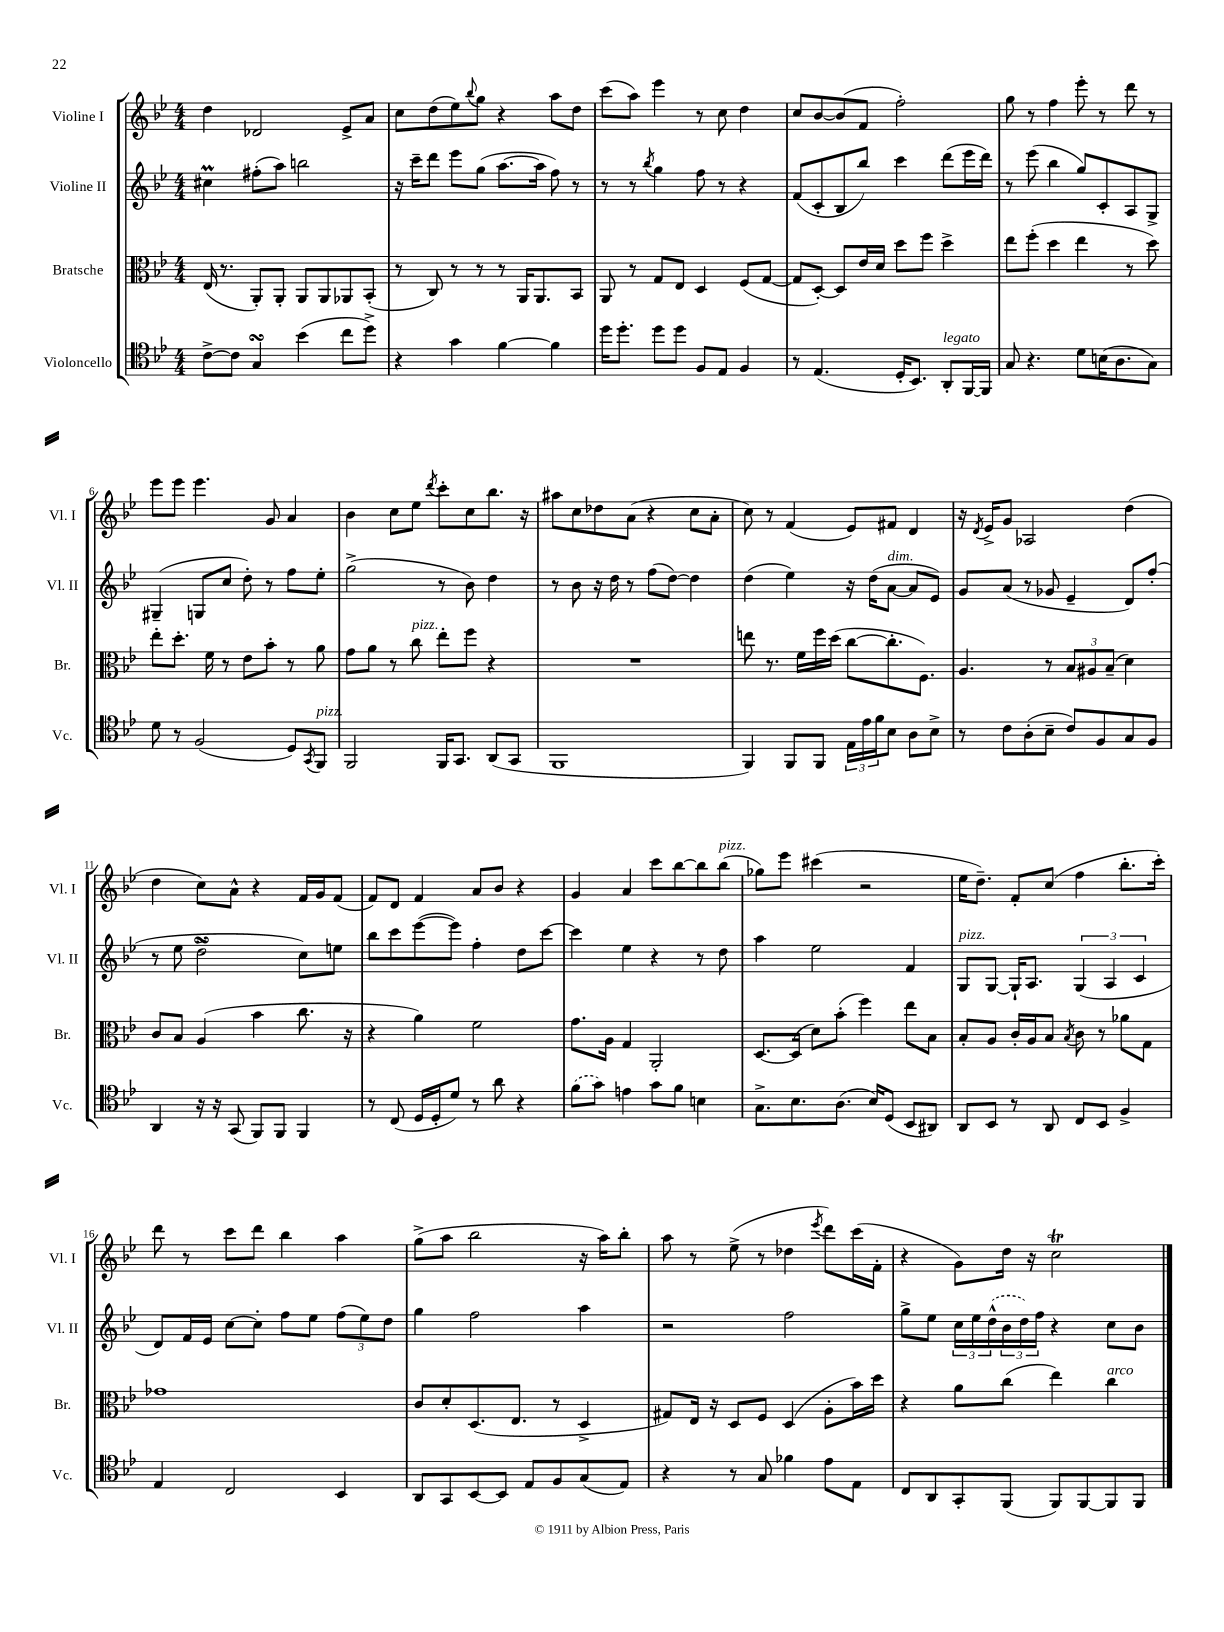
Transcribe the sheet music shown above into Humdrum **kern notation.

**kern	**kern	**kern	**kern
*part4	*part3	*part2	*part1
*staff4	*staff3	*staff2	*staff1
*I"Violoncello	*I"Bratsche	*I"Violine II	*I"Violine I
*I'Vc.	*I'Br.	*I'Vl. II	*I'Vl. I
*clefC4	*clefC3	*clefG2	*clefG2
*k[b-e-]	*k[b-e-]	*k[b-e-]	*k[b-e-]
*M4/4	*M4/4	*M4/4	*M4/4
=1	=1	=1	=1
[8c^\L	(16E-/	4cc#Xm\	4dd\
.	8.r	.	.
8c\J]	.	.	.
4GsSSS/	8AA'/L)	(8ff#X'\L	2d-X/
.	8AA'/J	8aa\J)	.
(4b-\	8AA/L	2bbn\	.
.	8AA/	.	.
8cc\L	8AA-X/	.	8e-^/L
8dd^\J)	(8BB-'/J	.	8a/J
=2	=2	=2	=2
4r	8r	16r	8cc\L
.	.	16ccc~\KL	.
.	8C/)	8ddd\J	(8dd\
4g\	8r	8eee-\L	8ee-\)
.	.	.	8qqbb-/
.	8r	(8gg\J	8gg\J
[4f\	8r	[8.aa\L	4r
.	16AA/KL	.	.
.	8.AA/	16aa\Jk]	.
4f\]	.	8ff\)	8aa\L
.	8BB-/J	8r	8dd\J
=3	=3	=3	=3
16dd\KL	8AA/	8r	(8ccc\L
8.dd'\J	.	.	.
.	8r	8r	8aa\J)
.	.	8qbb-/	.
8dd\L	8G/L	4gg\	4eee-\
8dd\J	8E-/J	.	.
8F/L	4D/	8ff\	8r
8E-/J	.	8r	8cc\
4F/	(8F/L	4r	4dd\
.	[8G/J	.	.
=4	=4	=4	=4
8r	8G/L]	(8f/L	8cc/L
(4.E-/	[8D'/J)	8c'/	[8b-/
.	8D/L]	8B-/	(8b-/]
.	16e-/L	8bb-/J)	8f/J
.	16d/JJ	.	.
16D'/KL	8dd\L	4ccc\	2ff'\)
8.BB-/J)	.	.	.
.	8ff\J	.	.
!LO:TX:a:i:t=legato	!	!	!
8AA'/L	4dd^\	(8ddd\L	.
[16FF/L	.	16eee-\L	.
16FF/JJ]	.	16ddd\JJ)	.
=5	=5	=5	=5
8G/	8ee-\L	8r	8gg\
4.r	(8ff'\J	(8eee-\	8r
.	4dd\	4bb-\	4ff\
8d\L	4ee-\	8gg/L)	8eee-'\
(16Bn\K	.	8c'/	8r
8.A\	.	.	.
.	8r	8A/	8ddd\
8G\J)	8dd\)	8G^/J	8r
!!LO:LB:g=z
=6	=6	=6	=6
8d\	8ee-'\L	(4G#X~/	8eee-\L
8r	8.dd'\J	.	8eee-\J
(2F/	.	8Gn/L	4.eee-\
.	16f\	.	.
.	8r	8cc/J	.
.	8e-\L	8dd'\)	.
.	8b-'\J	8r	8g/
8D/L)	8r	8ff\L	4a/
8qGG/	.	.	.
!LO:TX:a:i:t=pizz.	!	!	!
8FF/J	8a\	8ee-'\J	.
=7	=7	=7	=7
2FF/	8g\L	(2gg^\	4b-\
.	8a\J	.	.
.	8r	.	8cc\L
!	!LO:TX:a:i:t=pizz.	!	!
.	8cc\	.	8ee-\J
.	.	.	8qddd/
16FF/KL	8ee-'\L	8r	8ccc'\L
8.GG/J	.	.	.
.	8ff\J	8b-\)	8cc\
(8AA/L	4r	4dd\	8.bb-\J
8GG/J	.	.	.
.	.	.	16r
=8	=8	=8	=8
1FF	1r	8r	8aa#X\L
.	.	8b-\	8cc\
.	.	16r	8dd-X\
.	.	16dd\	.
.	.	8r	(8a\J
.	.	(8ff\L	4r
.	.	[8dd\J)	.
.	.	4dd\]	8cc\L
.	.	.	8a'\J
=9	=9	=9	=9
4FF/)	8een\	(4dd\	8cc\)
.	8.r	.	8r
8FF/L	.	4ee-\)	(4f/
.	16f\LL	.	.
8FF/J	16ff\	.	.
.	(16dd\JJ	.	.
24E-\LL	[8cc\L	16r	8e-/L)
24e-\	.	.	.
.	.	(16dd\KL	.
24f\J	.	.	.
!	!	!LO:TX:a:i:t=dim.	!
8B-\J	8.cc'\]	[8a\J	8f#X/J
8A\L	.	8a/L]	4d/
.	8.F\J)	.	.
8B-^\J	.	8e-/J)	.
=10	=10	=10	=10
8r	4.A/	8g/L	16r
.	.	.	8qd/
.	.	.	16e-^/KL
8c\L	.	(8a/J	8g/J
(8A'\	.	8r	2A-X/
8B-~\J	8r	8g-X/	.
8c/L)	12B-/L	4e-~/	.
.	12A#X/	.	.
8F/	.	.	.
.	(12B-~/J	.	.
8G/	4d\)	8d/L)	(4dd\
8F/J	.	(8ff'/J	.
!!LO:LB:g=z
=11	=11	=11	=11
4AA/	8c/L	8r	4dd\
.	8B-/J	8ee-\	.
16r	(4A/	2ddsSsS^\	8cc\L)
16r	.	.	.
(8GG/	.	.	8a^^\J
8FF/L)	4b-\	.	4r
8FF/J	.	.	.
4FF/	8.cc\	8cc\L)	16f/LL
.	.	.	16g/J
.	.	8een\J	(8f/J
.	16r	.	.
=12	=12	=12	=12
8r	4r	8bb-\L	8f/L)
(8C/	.	8ccc\	8d/J
16D/LL	4a\)	([8eee-\	4f/
16D'/J	.	.	.
8d/J)	.	8eee-\J])	.
8r	2f\	4ff'\	8a/L
8a\	.	.	8b-/J
4r	.	8dd\L	4r
.	.	[8ccc\J	.
=13	=13	=13	=13
(8f\L	8.g\L	4ccc\]	4g/
8g\J)	.	.	.
.	16A\Jk	.	.
4en\	4G/	4ee-\	4a/
8g\L	2AA'/	4r	8ccc\L
8f\J	.	.	[8bb-\
4Bn\	.	8r	8bb-\]
!	!	!	!LO:TX:a:i:t=pizz.
.	.	8dd\	(8bb-\J
=14	=14	=14	=14
8.G^\L	[8.D/L	4aa\	8gg-X\L)
.	.	.	8eee-\J
8.B-\	(16D/Jk]	.	.
.	8d\L)	2ee-\	(4ccc#X\
(8.A\J	(8b-'\J	.	.
.	4ff\)	.	2r
16B-/KL)	.	.	.
(8D/J	.	.	.
8BB-/L	8ee-\L	4f/	.
8AA#X/J)	8B-\J	.	.
=15	=15	=15	=15
!	!	!LO:TX:a:i:t=pizz.	!
8AA/L	8B-'/L	8G/L	16ee-\KL
.	.	.	8.dd~\J)
8BB-/J	8A/J	[8G/J	.
8r	16c'/LL	16G`/KL]	8f'/L
.	16A/J	8.A/J	.
8AA/	8B-/J	.	(8cc/J
.	8qB-/	.	.
8C/L	8c\	(6G/	4ff\
8BB-/J	8r	.	.
.	.	6A/	.
4F^/	8a-X\L	.	8.bb-'\L
.	.	6c/	.
.	8G\J	.	.
.	.	.	16ccc'\Jk)
!!LO:LB:g=z
=16	=16	=16	=16
4E-/	1g-X	8d/L)	8ddd\
.	.	16f/L	8r
.	.	16e-/JJ	.
2C/	.	[8cc\L	8ccc\L
.	.	8cc'\J]	8ddd\J
.	.	8ff\L	4bb-\
.	.	8ee-\J	.
4BB-/	.	(12ff\L	4aa\
.	.	12ee-\)	.
.	.	12dd\J	.
=17	=17	=17	=17
8AA/L	8c/L	4gg\	(8gg^\L
8GG/	8d'/	.	8aa\J
[8BB-/	(8.D/	2ff\	2bb-\
8BB-/J]	.	.	.
.	8.E-/J	.	.
8E-/L	.	.	.
8F/	8r	.	.
(8G/	4D^/	4aa\	16r
.	.	.	16aa\KL)
8E-/J)	.	.	8bb-'\J
=18	=18	=18	=18
4r	8G#X/L)	2r	8aa\
.	16E-/Jk	.	8r
.	16r	.	.
8r	8D/L	.	(8ee-^\
8G/	8F/J	.	8r
4f-X\	(4D/	2ff\	4dd-X\
.	.	.	8qeee-/
8e-\L	8A'\L	.	8ddd\L)
8E-\J	16b-\L)	.	(16ccc\L
.	16dd\JJ	.	16f'\JJ
=19	=19	=19	=19
8C/L	4r	8gg^\L	4r
8AA/	.	8ee-\J	.
8GG'/	8a\L	24cc\LL	8g\L)
.	.	24ee-\	.
.	.	(24dd^^\	.
(8FF/J	(8cc\J	24b-\	16dd\Jk
.	.	24dd\)	.
.	.	.	16r
.	.	24ff\JJ	.
8FF/L)	4ee-\)	4r	2ccT\
[8FF/	.	.	.
!	!LO:TX:a:i:t=arco	!	!
8FF/]	4cc\	8cc\L	.
8FF/J	.	8b-\J	.
==	==	==	==
*-	*-	*-	*-
